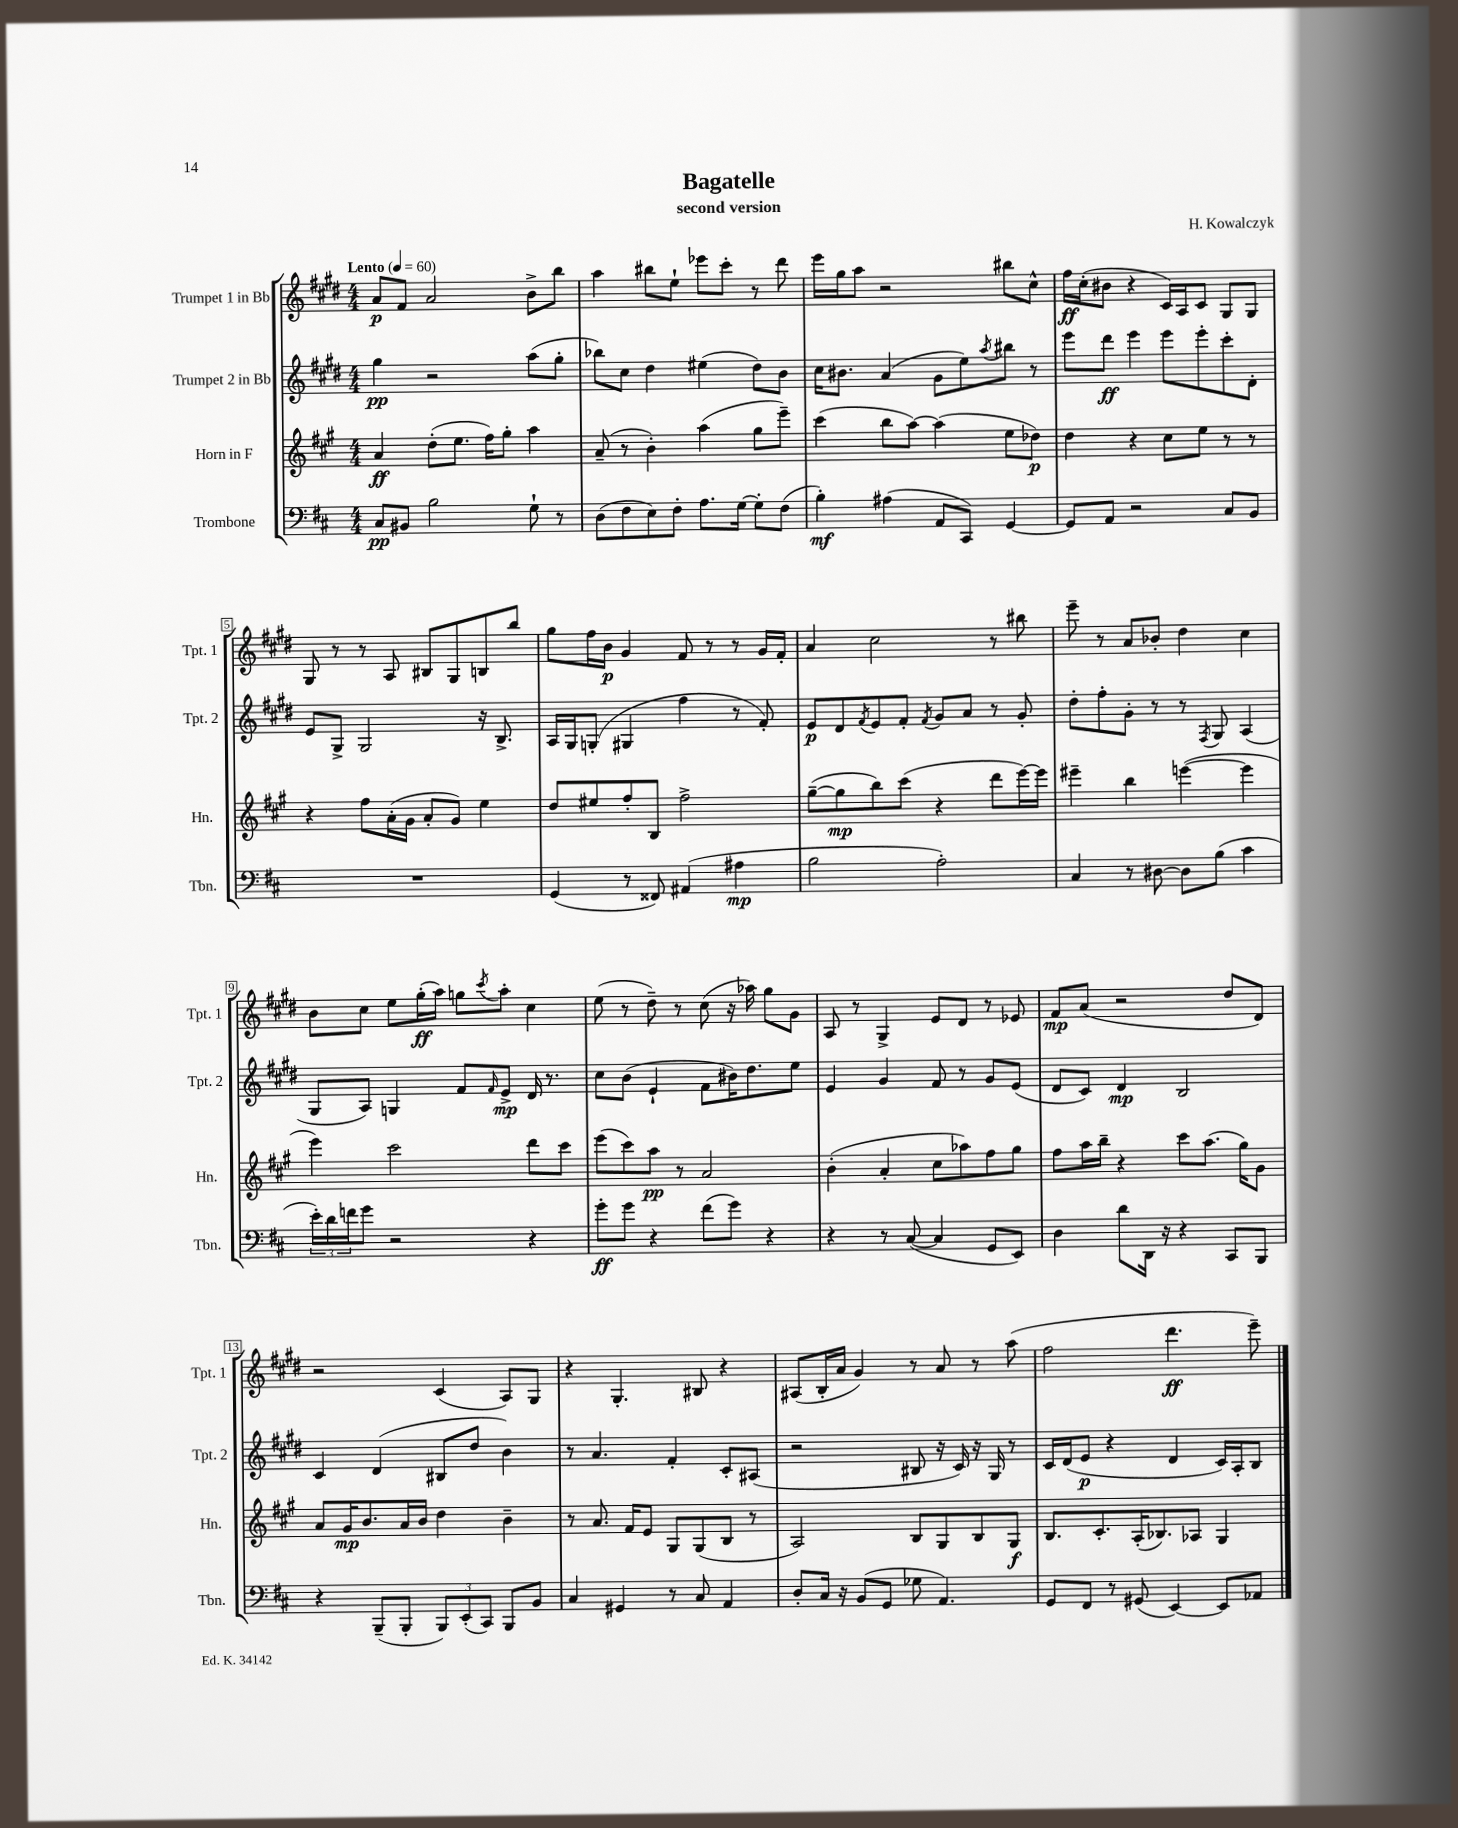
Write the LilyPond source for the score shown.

\header { title = "Bagatelle" composer = "H. Kowalczyk" subtitle = "second version" }
<<
\new StaffGroup <<
\new Staff = "s0" \with { instrumentName = "Trumpet 1 in Bb" shortInstrumentName = "Tpt. 1" } {
    \clef treble \key e \major \numericTimeSignature \time 4/4 \tempo "Lento" 4 = 60
    a'8\p fis'8 a'2 b'8-> b''8 |
    a''4 bis''8 e''8-! ees'''8 cis'''8-. r8 dis'''8 |
    e'''16 gis''16 a''8 r2 bis''8 cis''8-^ |
    fis''16\ff cis''16-.( bis'8 r4 cis'16) a16 cis'8 gis8 gis8 |
    gis8 r8 r8 a8 bis8 gis8 b8 b''8 |
    gis''8 fis''16 b'16\p gis'4 fis'8 r8 r8 gis'16 fis'16-. |
    a'4 cis''2 r8 bis''8 |
    e'''8-- r8 a'8 bes'8-. dis''4 cis''4 |
    b'8 cis''8 e''8 gis''16-.\ff( a''16) g''8 \acciaccatura { cis'''8 } a''8-. cis''4 |
    e''8( r8 dis''8--) r8 cis''8( r16 aes''16) gis''8 gis'8 |
    a8 r8 gis4-> e'8 dis'8 r8 ees'8 |
    fis'8\mp a'8( r2 dis''8 dis'8) |
    r2 cis'4( a8) gis8 |
    r4 gis4.-. bis8 r4 |
    ais8( b16-. a'16 gis'4) r8 a'8 r8 a''8( |
    fis''2 dis'''4.\ff e'''8--) \bar "|." |
}
\new Staff = "s1" \with { instrumentName = "Trumpet 2 in Bb" shortInstrumentName = "Tpt. 2" } {
    \clef treble \key e \major \numericTimeSignature \time 4/4
    gis''4\pp r2 a''8( gis''8-. |
    bes''8) cis''8 dis''4 eis''4( dis''8) b'8 |
    cis''16 bis'8. a'4( gis'8 e''8) \acciaccatura { a''8 } bis''8 r8 |
    e'''8 dis'''8\ff e'''4 e'''8 e'''8-. cis'''8-. dis'8-. |
    e'8 gis8-> gis2 r16 b8.-> |
    a16 gis16 g8-.( gis4 fis''4 r8 fis'8-.) |
    e'8\p dis'8 \acciaccatura { fis'8 } e'8 fis'8-. \acciaccatura { fis'8 } gis'8 a'8 r8 gis'8-. |
    dis''8-. fis''8-. gis'8-. r8 r8 \acciaccatura { fis8 } gis8 a4( |
    gis8 a8) g4 fis'8 \grace { fis'16 } e'8->\mp dis'16 r8. |
    cis''8 b'8( e'4-! fis'8 bis'16) dis''8. e''8 |
    e'4 gis'4 fis'8 r8 gis'8 e'8( |
    dis'8 cis'8) dis'4\mp b2 |
    cis'4 dis'4( bis8 dis''8 b'4) |
    r8 a'4. fis'4-. cis'8-. ais8( |
    r2 bis8 r16 cis'16) r16 gis16 r8 |
    cis'16 dis'16( e'8\p r4 dis'4 cis'16) a16-. b8 \bar "|." |
}
\new Staff = "s2" \with { instrumentName = "Horn in F" shortInstrumentName = "Hn." } {
    \clef treble \key a \major \numericTimeSignature \time 4/4
    a'4\ff d''8-.( e''8. fis''16) gis''8-. a''4 |
    a'8--( r8 b'4-.) a''4( gis''8 e'''8--) |
    cis'''4( b''8 a''8~) a''4( e''8 des''8\p) |
    d''4 r4 cis''8 e''8 r8 r8 |
    r4 fis''8 a'16-.( gis'16 a'8-. gis'8) e''4 |
    d''8 eis''8 fis''8-. b8 fis''2-> |
    gis''8~--( gis''8\mp b''8) cis'''8( r4 d'''8 e'''16~) e'''16 |
    eis'''4-- b''4 e'''4~( e'''4 |
    e'''4) cis'''2 d'''8 cis'''8 |
    e'''8( cis'''8) a''8\pp r8 a'2 |
    b'4-.( a'4-. cis''8 aes''8) fis''8 gis''8 |
    fis''8 a''16 b''16-- r4 cis'''8 a''8.( gis''16) gis'8 |
    a'8 gis'16\mp b'8. a'16 b'16 d''4 b'4-- |
    r8 a'8. fis'16 e'8 gis8 gis8( b8 r8 |
    a2) b8 gis8 b8 gis8\f |
    b8. cis'8.-. a16-.( bes8.) aes8 gis4 \bar "|." |
}
\new Staff = "s3" \with { instrumentName = "Trombone" shortInstrumentName = "Tbn." } {
    \clef bass \key d \major \numericTimeSignature \time 4/4
    cis8\pp bis,8 b2 g8-! r8 |
    d8( fis8 e8) fis8-. a8. g16~ g8-. fis8( |
    b4-.\mf) ais4( a,8 cis,8) g,4~ |
    g,8 a,8 r2 cis8 b,8 |
    R1 |
    g,4( r8 fisis,8) ais,4( ais4\mp |
    b2 a2-.) |
    cis4 r8 dis8~ dis8 b8( cis'4 |
    \tuplet 3/2 { e'16-.) d'16 f'16 } g'8 r2 r4 |
    g'8-.\ff g'8 r4 fis'8( g'8) r4 |
    r4 r8 cis8~( cis4 g,8 e,8) |
    d4 d'8 d,16 r16 r4 cis,8 b,,8 |
    r4 b,,8--( b,,8-. \tuplet 3/2 { b,,8) e,8-.( cis,8) } b,,8 b,8 |
    cis4 gis,4 r8 cis8 a,4 |
    d8-. cis16 r16 b,8( g,8 ges8 a,4.) |
    g,8 fis,8 r8 gis,8( e,4~) e,8 aes,8 \bar "|." |
}
>>
>>
\layout { \context { \Score \override BarNumber.stencil = #(make-stencil-boxer 0.1 0.3 ly:text-interface::print) } }
